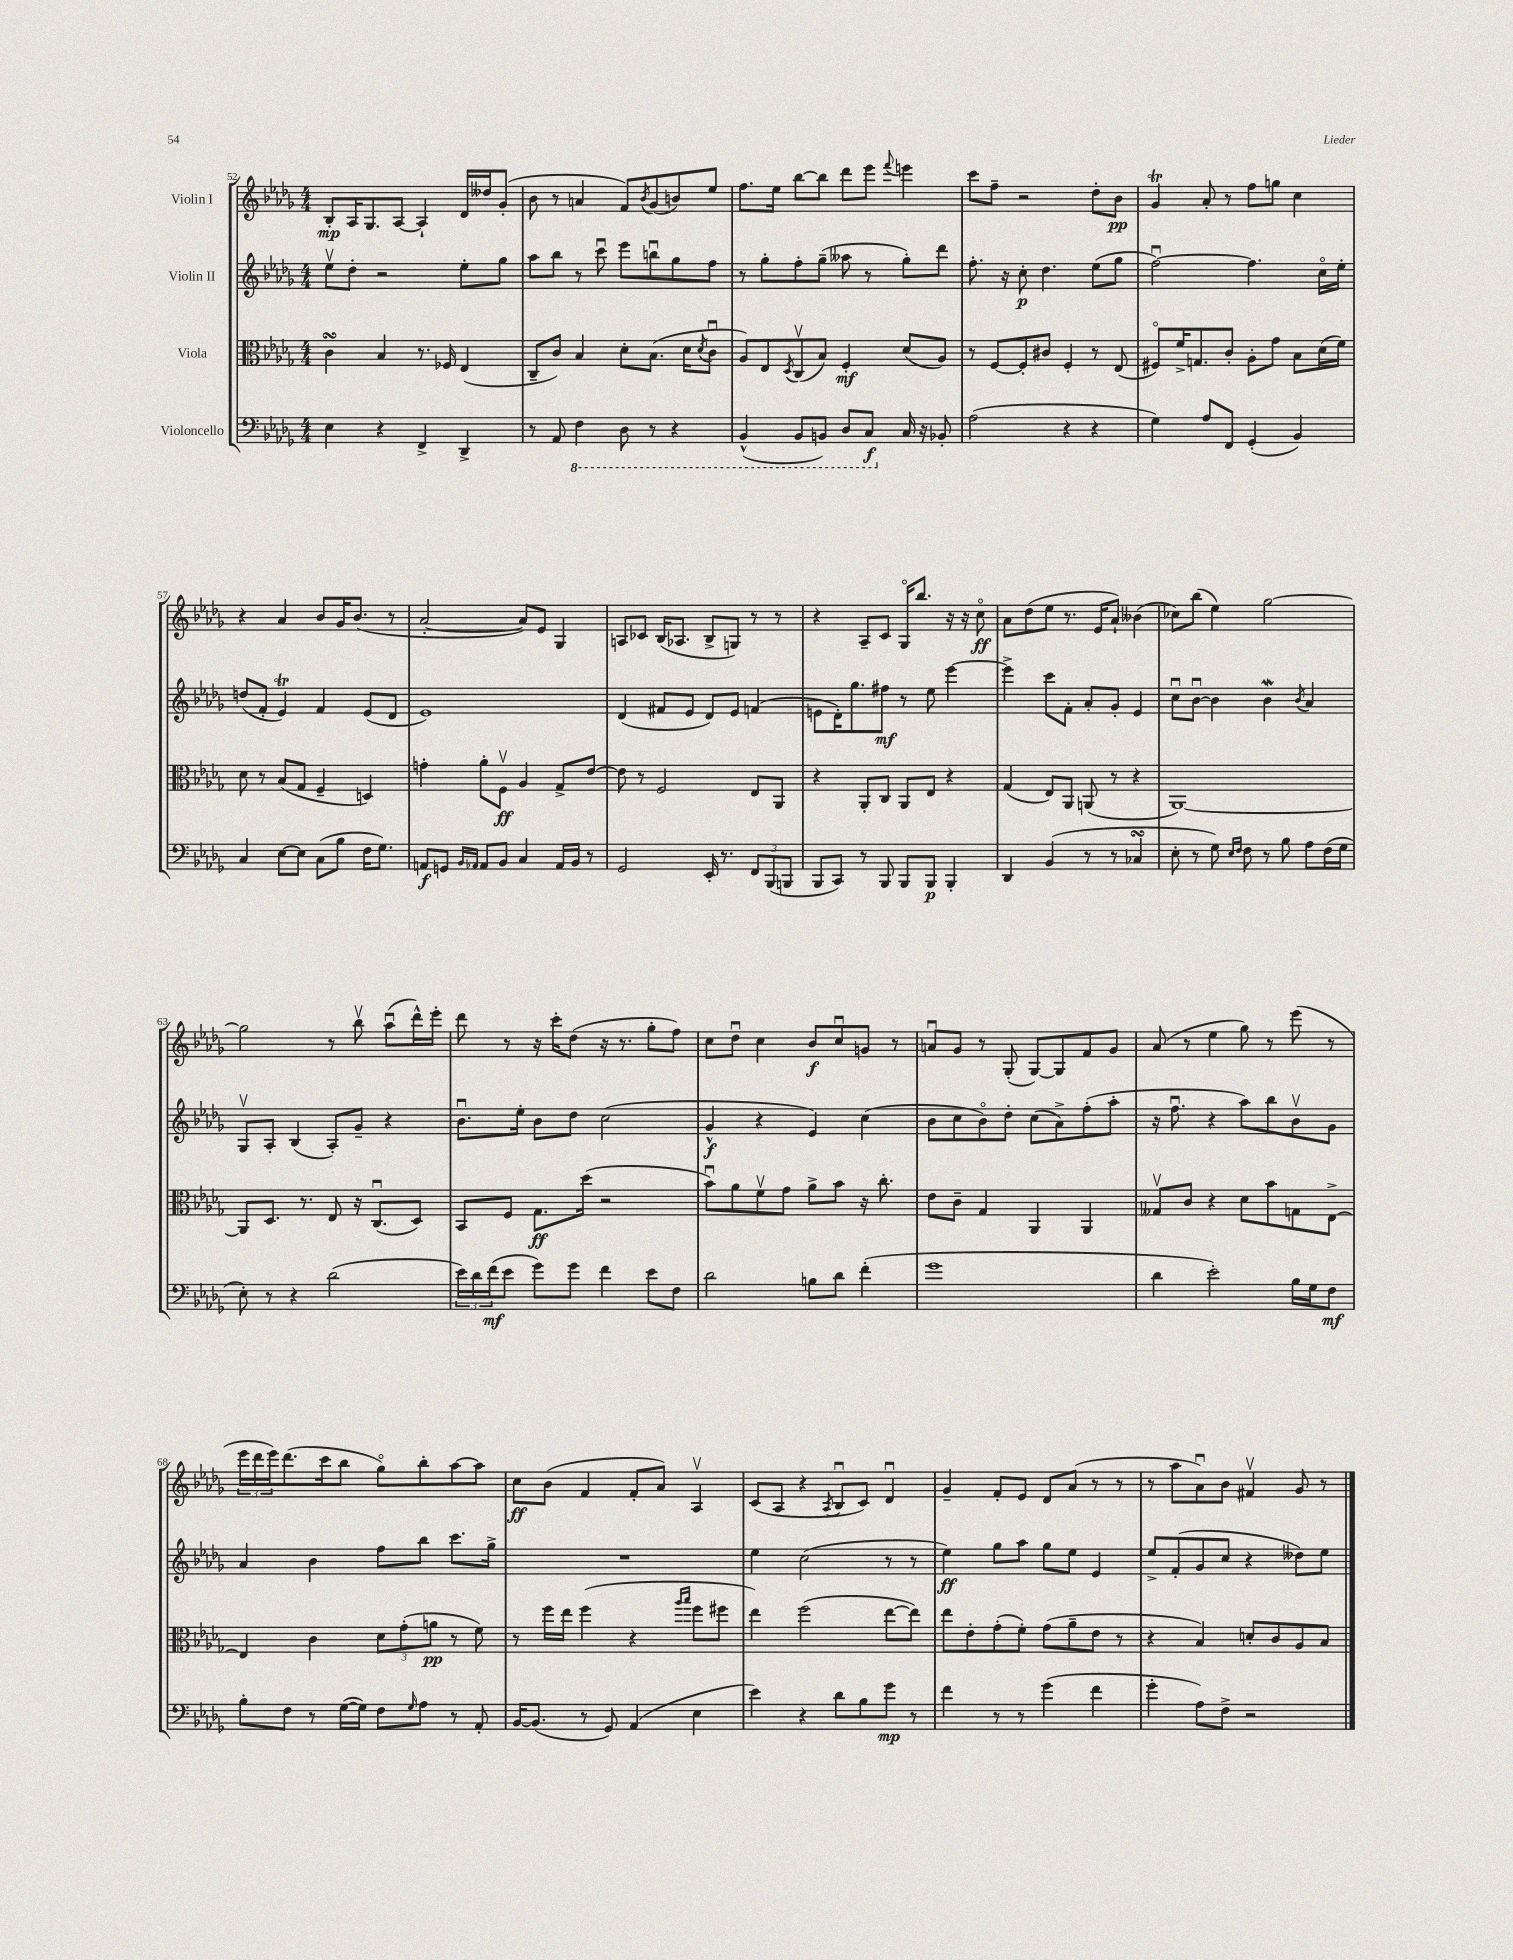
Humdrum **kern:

**kern	**kern	**kern	**kern
*staff4	*staff3	*staff2	*staff1
*clefF4	*clefC3	*clefG2	*clefG2
*k[b-e-a-d-g-]	*k[b-e-a-d-g-]	*k[b-e-a-d-g-]	*k[b-e-a-d-g-]
*M4/4	*M4/4	*M4/4	*M4/4
4E-	4c	8ee-v	8B-'
.	.	8dd-'	16A-
.	.	.	8.G-
4r	4B-	2r	.
.	.	.	[8A-
4FF^	8.r	.	4A-`]
.	16F-	.	.
4DD-^	(4E-	8ee-'	16d-
.	.	.	16dd--
.	.	8gg-	(8g-'
=	=	=	=
8r	8C~	8aa-	8b-
8AA-	8c)	8bb-	8r
4FF	4B-	8r	4a
.	.	8cccu	.
8DD-	8d-'	8eee-	8f)
.	.	.	8qb-
8r	(8.B-	8bbu	(8g-
4r	.	8gg-	8b)
.	16d-	.	.
.	8qd-	.	.
.	8cu	8ff	8ee-
=	=	=	=
(4BBB-^^	8A-)	8r	8.ff
.	8E-	8gg-'	.
.	.	.	16ee-
.	8qD-	.	.
8BBB-	(8Cv	8ff'	[8bb-
8BBB)	8B-)	(8gg-~	8bb-]
8DD-	4F'	8aa--	8ddd-
8CC	.	8r	8eee-
.	.	.	8qqfff
16C	(8d-	8gg-')	4eee
16r	.	.	.
8BB-'	8A-)	8ddd-	.
=	=	=	=
(2A-	8r	8.ff'	8ccc
.	[8F	.	8ff~
.	.	16r	.
.	8F']	8cc'	2r
.	8c#	4.dd-	.
4r	4F'	.	.
4r	8r	(8ee-	8dd-'
.	(8E-	8gg-	8b-
=	=	=	=
4G-)	8F#o)	[2ffu)	4g-
.	16f^	.	.
.	8.G	.	.
8A-	.	.	8a-'
8FF	8c'	.	8r
(4GG-'	8A-'	4.ff]	8ff
.	8g-	.	8gg
4BB-)	8B-	.	4cc
.	(16d-	16cco	.
.	16f)	16ee-'	.
=	=	=	=
4C	8d-	(8dd	4r
.	8r	8f'	.
[8E-	(8B-	4e-)	4a-
8E-]	8G-	.	.
(8C	4F~	4f	8b-
8B-	.	.	16g-
.	.	.	(8.b-
16F	4D)	(8e-	.
8.G-)	.	.	.
.	.	8d-	8r
=	=	=	=
8AA	4g'	1e-)	[2a-'
8GG	.	.	.
16qqBB-	.	.	.
16qqAA-	.	.	.
8AA-	8a-'	.	.
8BB-	8Fv	.	.
4C	4A-	.	8a-])
.	.	.	8e-
16AA-	8G-^	.	4G-
16BB-	.	.	.
8r	[8e-	.	.
=	=	=	=
2GG-	8e-]	(4d-	8A
.	8r	.	8c-
.	2F	8f#	(16B-
.	.	.	8.A-
.	.	8e-	.
16EE-'	.	8d-)	8B-^
8.r	.	.	.
.	.	8e-	8G)
12FF	8E-	(4f	8r
(12BBB-	.	.	.
.	8AA-	.	8r
12BBB	.	.	.
=	=	=	=
8BBB-	4r	8e	4r
8CC)	.	16d-')	.
.	.	8.gg-	.
8r	8AA-'	.	8A-~
8BBB-	8C	8ff#	8c
8BBB-	8AA-	8r	16G-o
.	.	.	8.bb-
8BBB-	8E-	8ee-	.
4BBB-'	4r	[4eee-	16r
.	.	.	16r
.	.	.	8cco
=	=	=	=
4DD-	(4G-	4eee-^]	8a-
.	.	.	(8dd-
(4BB-	8E-)	8ccc	8ee-
.	8AA-	8f'	8.r
8r	(8AA	8a-'	.
.	.	.	16e-
8r	8r	8g-'	8a-`)
4C-	4r	4e-	(4b--
=	=	=	=
8E-'	[1AA-)	8ccu	8cc-)
8r	.	[8b-u	(8bb-
8G-)	.	4b-]	4ee-)
16qqE-	.	.	.
16qqF	.	.	.
8F	.	.	.
8r	.	4b-	[2gg-
8B-	.	.	.
.	.	8qb-	.
8A-	.	4a-	.
(16F	.	.	.
16G-	.	.	.
=	=	=	=
8E-')	8AA-]	8G-v	2gg-]
8r	8.D-	8A-'	.
4r	.	(4B-	.
.	8.r	.	.
(2d-	8E-	8A-')	8r
.	16r	8g-~	8bb-v
.	(8.Cu	.	.
.	.	4r	(8aa-u
.	8D-)	.	16ddd-^^)
.	.	.	16eee-'
=	=	=	=
24e-)	8BB-	8.b-u	8ddd-
24d-	.	.	.
(24f	.	.	.
8e-	8F	.	8r
.	.	16ee-'	.
8g-)	8.G-	8b-	16r
.	.	.	16ccc'
8g-	.	8dd-	(8dd-
.	(16dd-	.	.
4f	2r	(2cc	16r
.	.	.	8.r
8e-	.	.	8gg-'
8F	.	.	8ff)
=	=	=	=
2d-	8b-u)	4g-^^	8cc
.	8a-	.	8dd-u
.	8fv	4r	4cc
.	8g-	.	.
8B	8a-^	4e-)	8b-
8d-	8b-	.	8ccu
(4f'	16r	(4cc	8g
.	8.cc'	.	.
.	.	.	8r
=	=	=	=
1g-	8e-	8b-	8au
.	8c~	8cc	8g-
.	4G-	8b-o)	8r
.	.	8dd-'	(8G-'
.	4AA-	(8cc	[8G-)
.	.	8a-^)	8G-]
.	4AA-	(8ff'	8f
.	.	8aa-'	8g-
=	=	=	=
4d-	8G--v	16r	(8a-
.	.	8.ffu	.
.	8c	.	8r
2e-')	4r	4r	4ee-
.	8d-	8aa-)	8gg-)
.	8b-	8bb-	8r
16B-	8G	8b-v	(8eee-
16G-	.	.	.
8F	[8E-^	8g-	8r
=	=	=	=
8B-'	4E-]	4a-	24eee-
.	.	.	24ddd-
.	.	.	24eee-)
8F	.	.	(8.ddd-
8r	4c	4b-	.
.	.	.	16ccc
([16G-	.	.	8bb-
16G-])	.	.	.
8F	12d-	8ff	8gg-o)
.	(12g-'	.	.
16qqG-	.	.	.
8A-	.	8bb-	8bb-'
.	12a	.	.
8r	8r	8.ccc	[8aa-
8AA-'	8f)	.	8aa-]
.	.	16gg-^	.
=	=	=	=
[16BB-	8r	1r	8cc
(8.BB-]	.	.	.
.	16ff	.	(8b-
.	16ee-	.	.
8r	(4ff	.	4f
8GG-)	.	.	.
(4AA-	4r	.	8f'
.	.	.	8a-)
.	16qqaa-	.	.
.	16qqbb-	.	.
4E-	8ff	.	4A-v
.	8ff#	.	.
=	=	=	=
4e-)	4ee-)	4ee-	(8c
.	.	.	8A-
4r	(2ff	(2cc	4r
.	.	.	8qA-
8d-	.	.	8B-u
8B-	.	.	8c)
8g-	[8ee-	8r	4d-u
8r	8ee-])	8r	.
=	=	=	=
4f	8ee-	4ee-)	4g-~
.	8e-'	.	.
8r	(8g-'	8gg-	8f'
8r	8f')	8aa-	8e-
(4g-	(8g-	8gg-	8d-
.	8a-~	8ee-	(8a-
4f	8e-	4e-	8r
.	8r	.	8r
=	=	=	=
4g-'	4r	8ee-^	8r
.	.	(8f'	8aa-
8A-)	4B-)	8g-	8a-u)
8F^	.	8cc	8b-
2r	8d'	4r	4f#v
.	8c	.	.
.	8A-	8dd--)	8g-
.	8B-	8ee-	8r
==	==	==	==
*-	*-	*-	*-
